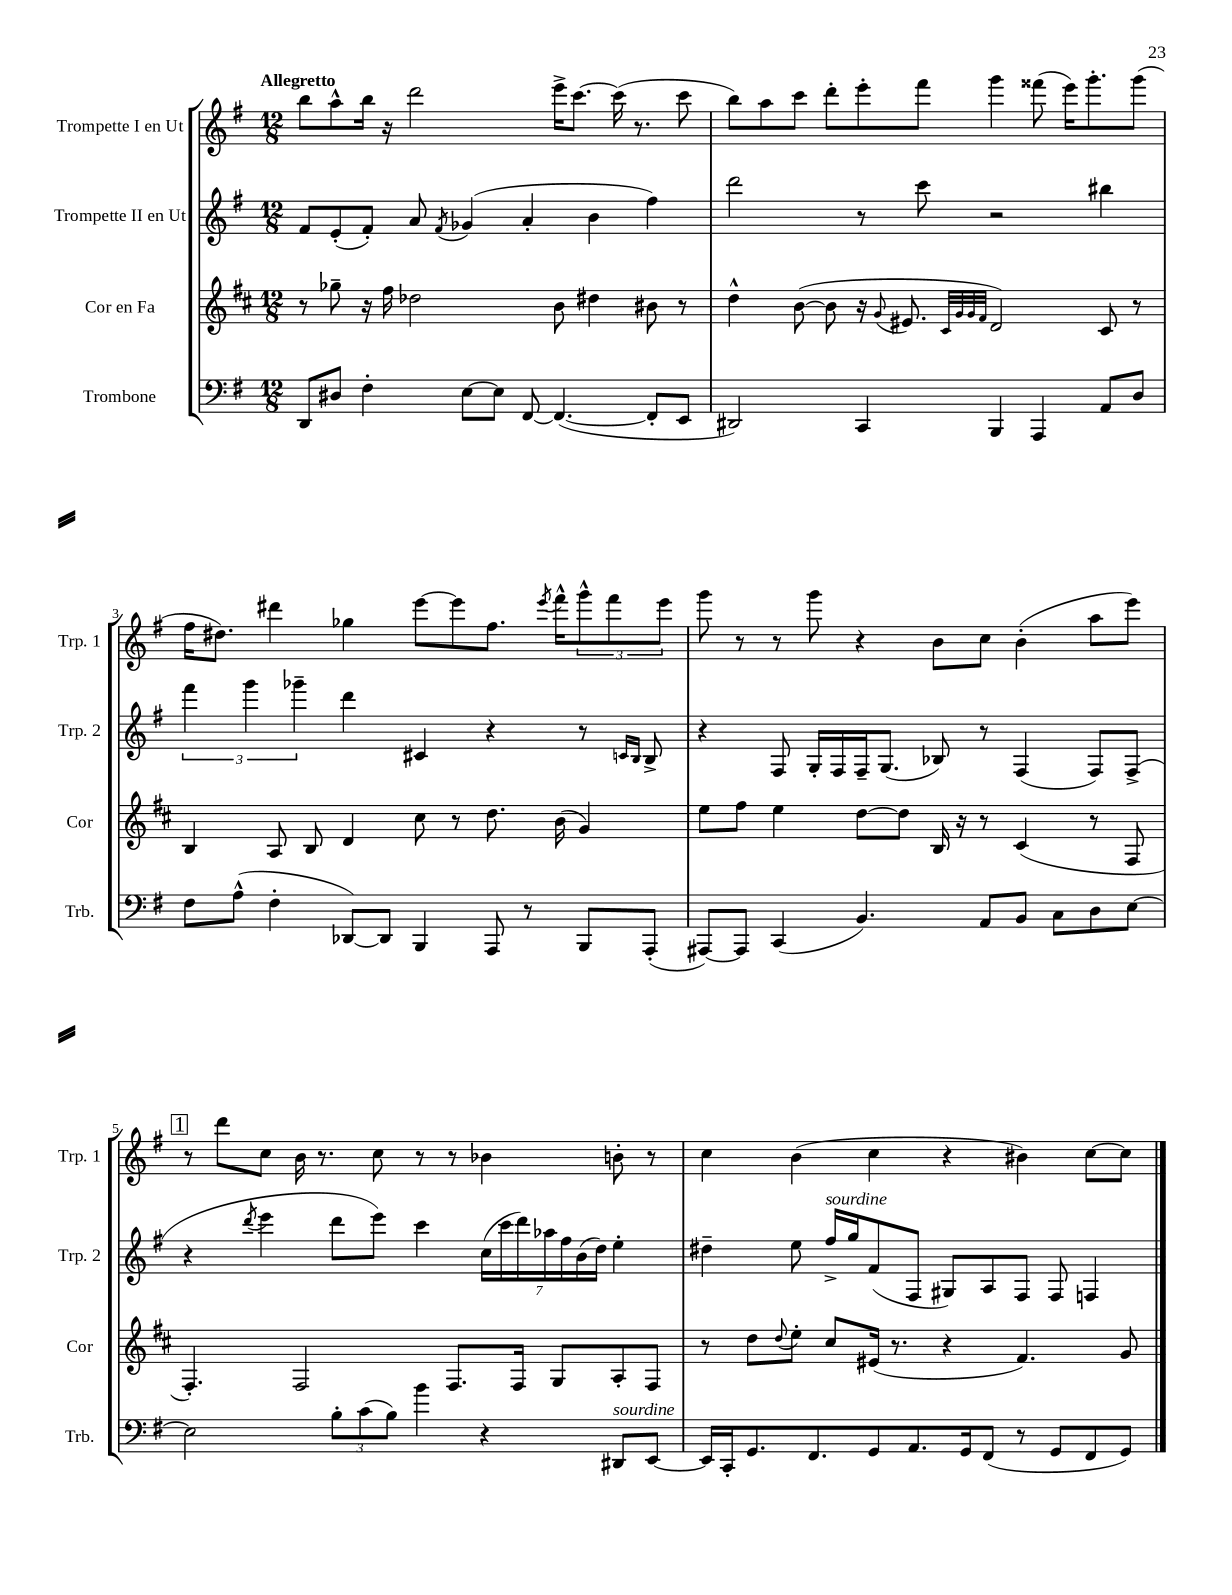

**kern	**kern	**kern	**kern
*part4	*part3	*part2	*part1
*staff4	*staff3	*staff2	*staff1
*I"Trombone	*I"Cor en Fa	*I"Trompette II en Ut	*I"Trompette I en Ut
*I'Trb.	*I'Cor	*I'Trp. 2	*I'Trp. 1
*clefF4	*clefG2	*clefG2	*clefG2
*k[f#]	*k[f#c#]	*k[f#]	*k[f#]
*M12/8	*M12/8	*M12/8	*M12/8
=1	=1	=1	=1
!	!	!	!LO:TX:a:B:t=Allegretto
8DD/L	8r	8f#/L	8bb\L
8D#X/J	8gg-X~\	(8e'/	8aa^^\
4F#'\	16r	8f#'/J)	16bb\Jk
.	16ff#\	.	16r
.	2dd-X\	8a/	2ddd\
.	.	8qf#/	.
[8E\L	.	(4g-X/	.
8E\J]	.	.	.
[8FF#/	.	4a'/	.
(4.FF#/_	8b\	.	16eee^\KL
.	.	.	[8.ccc\J
.	4dd#X\	4b\	.
.	.	.	(16ccc\]
.	.	.	8.r
8FF#'/L]	8b#X\	4ff#\)	.
8EE/J	8r	.	8ccc\
=2	=2	=2	=2
2DD#X/)	4dd^^\	2ddd\	8bb\L)
.	.	.	8aa\
.	([8b\	.	8ccc\J
.	8b\]	.	8ddd'\L
4CC/	16r	8r	8eee'\
.	8qqg/	.	.
.	8.e#X/	.	.
.	.	8ccc\	8fff#\J
.	32qqc#/LLL	.	.
.	32qqg/	.	.
.	32qqg/	.	.
.	32qqf#/JJJ	.	.
4BBB/	2d/)	2r	4ggg\
4AAA/	.	.	(8fff##X\
.	.	.	16eee\KL)
.	.	.	8.ggg'\
8AA/L	8c#/	4bb#X\	.
8D/J	8r	.	(8ggg\J
!!LO:LB:g=z
=3	=3	=3	=3
8F#\L	4B/	6fff#\	16ff#\KL
.	.	.	8.dd#X\J)
(8A^^\J	.	.	.
.	.	6ggg\	.
4F#'\	8A/	.	4ddd#X\
.	.	6ggg-X~\	.
.	8B/	.	.
[8DD-X/L)	4d/	4ddd\	4gg-X\
8DD-/J]	.	.	.
4BBB/	8cc#\	4c#X/	[8eee\L
.	8r	.	8eee\]
8AAA/	8.dd\	4r	8.ff#\J
8r	.	.	.
.	.	.	8qeee/
.	(16b\	.	16fff#^^\KL
8BBB/L	4g/)	8r	12ggg^^\
.	.	.	12fff#\
.	.	16qqcn/LL	.
.	.	16qqB/JJ	.
(8AAA'/J	.	8B^/	.
.	.	.	12eee\J
=4	=4	=4	=4
[8AAA#X/L)	8ee\L	4r	8ggg\
8AAA#/J]	8ff#\J	.	8r
(4CC/	4ee\	8F#/	8r
.	.	16G'/LL	8ggg\
.	.	16F#/	.
4.BB/)	[8dd\L	16F#~/J	4r
.	.	(8.G/J	.
.	8dd\J]	.	.
.	16B/	8B-X/)	8b\L
.	16r	.	.
8AA/L	8r	8r	8cc\J
8BB/J	(4c#/	(4F#/	(4b'\
8C\L	.	.	.
8D\	8r	8F#/L)	8aa\L
[8E\J	8F#/	(8F#^/J	8eee\J)
!!LO:LB:g=z
!!LO:REH:place=s1:t=1
=5	=5	=5	=5
2E\]	4.F#'/)	4r	8r
.	.	.	8ddd\L
.	.	8qddd/	.
.	.	4eee\	8cc\J
.	2F#/	.	16b\
.	.	.	8.r
12B'\L	.	8ddd\L	.
(12c\	.	.	.
.	.	8eee\J)	8cc\
12B\J)	.	.	.
4b\	.	4ccc\	8r
.	8.F#/L	.	8r
4r	.	(28cc\LL	4b-X\
.	.	28ccc\	.
.	16F#/Jk	.	.
.	.	28ddd\)	.
.	.	28aa-X\	.
.	8G/L	.	.
.	.	28ff#\	.
.	.	(28b\	.
.	.	28dd\JJ)	.
!LO:TX:a:i:t=sourdine	!	!	!
8DD#X/L	8A'/	4ee'\	8bn'\
[8EE/J	8F#/J	.	8r
=6	=6	=6	=6
16EE/LL]	8r	4dd#X~\	4cc\
16CC'/J	.	.	.
8.GG/	8dd\L	.	.
.	8qqdd/	.	.
.	8ee'\J	8ee\	(4b\
8.FF#/	.	.	.
!	!	!LO:TX:a:i:t=sourdine	!
.	8cc#/L	16ff#^/LL	.
.	.	16gg/J	.
8GG/	(16e#X/Jk	(8f#/	4cc\
.	8.r	.	.
8.AA/	.	8F#/J	.
.	4r	8G#X/L)	4r
16GG/k	.	.	.
(8FF#/J	.	8A/	.
8r	4.f#/)	8F#/J	4b#X\)
8GG/L	.	8F#/	.
8FF#/	.	4Fn/	[8cc\L
8GG/J)	8g/	.	8cc\J]
==	==	==	==
*-	*-	*-	*-
